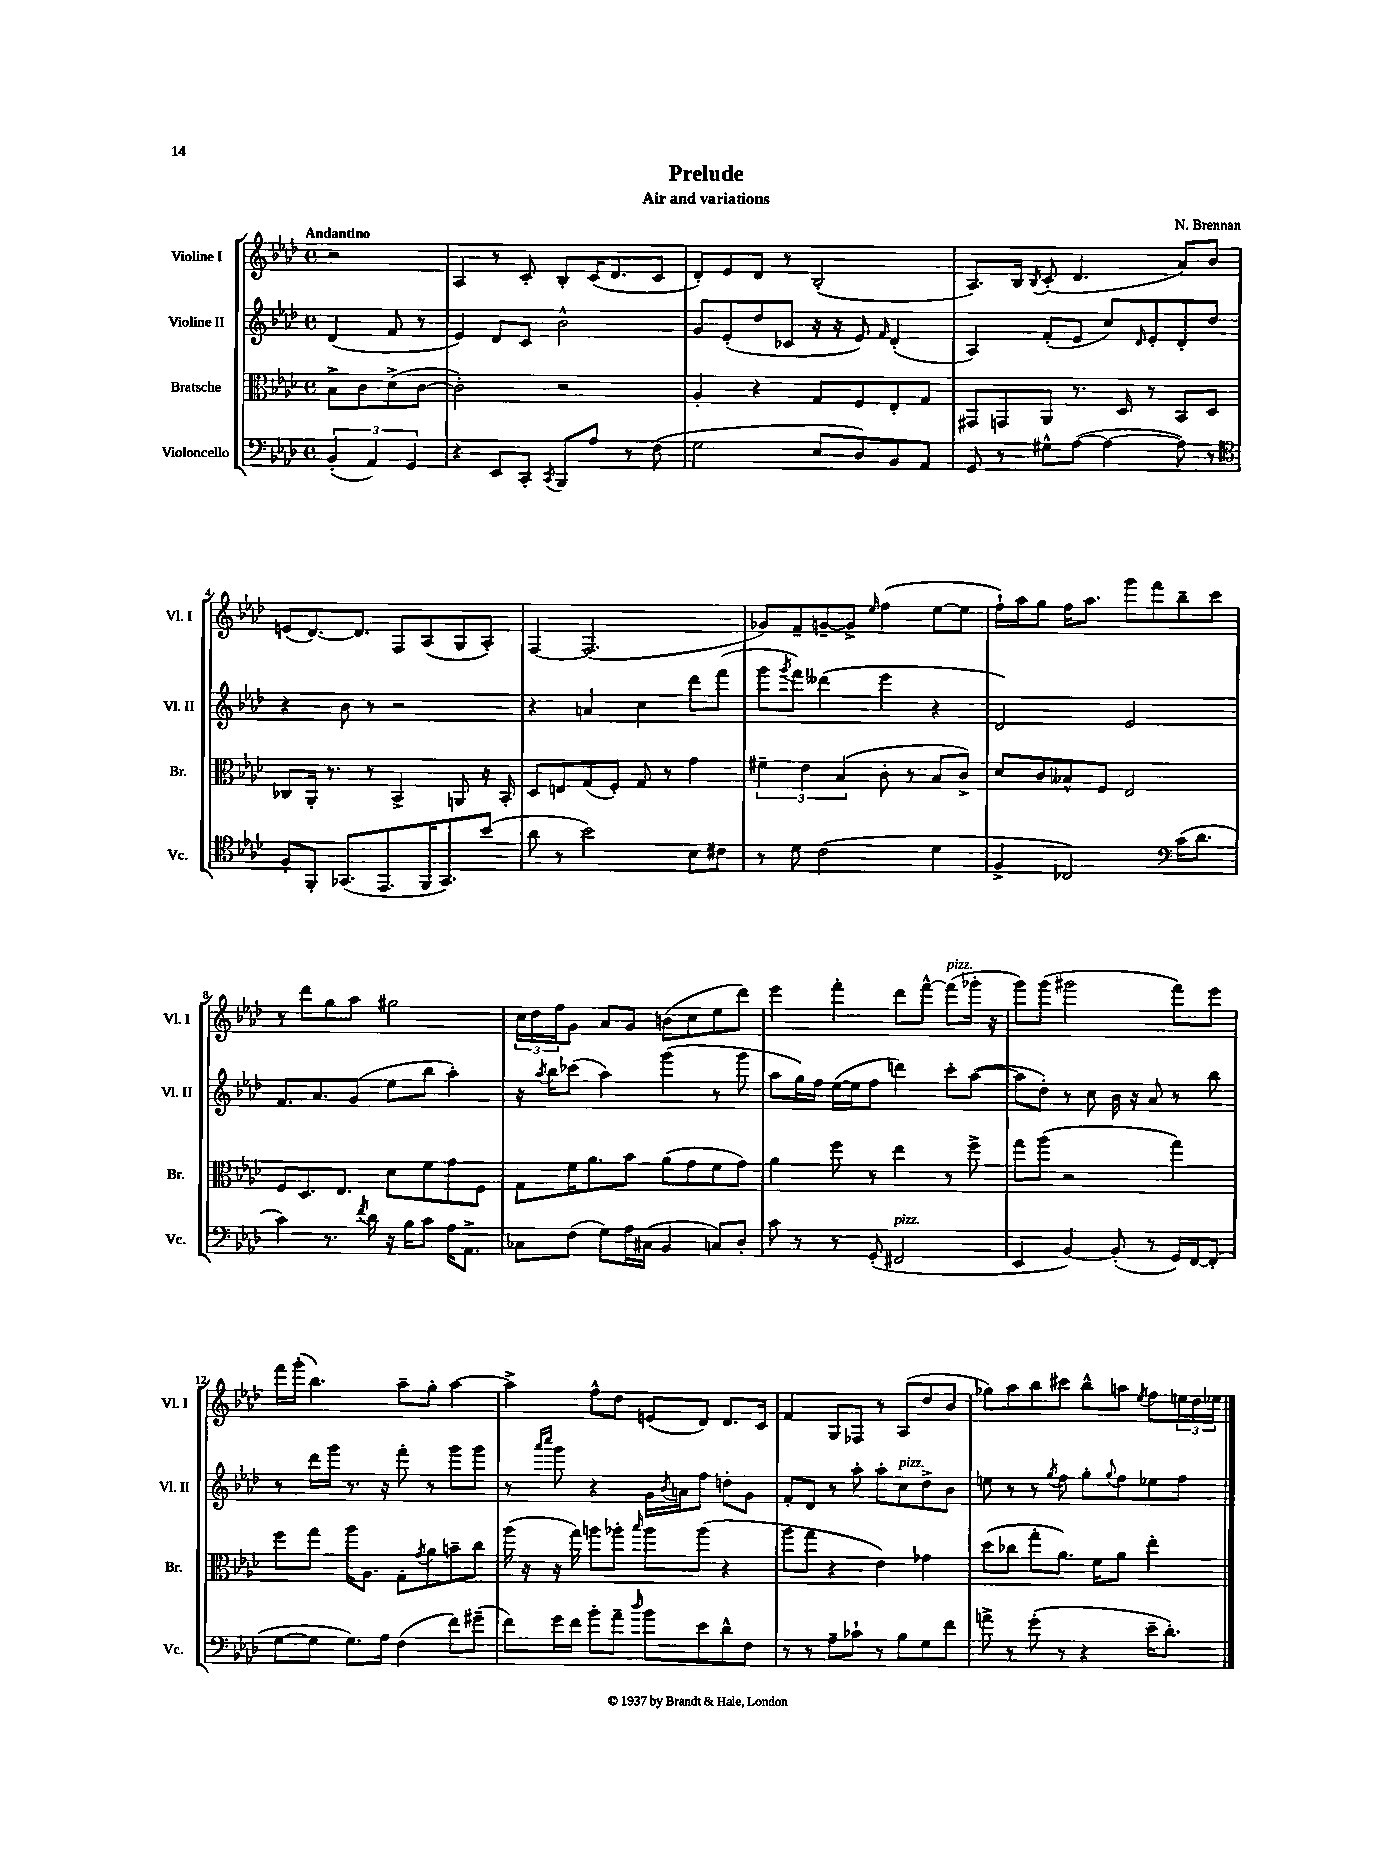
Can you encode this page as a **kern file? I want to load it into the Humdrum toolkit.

**kern	**kern	**kern	**kern
*staff4	*staff3	*staff2	*staff1
*clefF4	*clefC3	*clefG2	*clefG2
*k[b-e-a-d-]	*k[b-e-a-d-]	*k[b-e-a-d-]	*k[b-e-a-d-]
*M4/4	*M4/4	*M4/4	*M4/4
*met(c)	*met(c)	*met(c)	*met(c)
(6BB-'	8B-^	(4d-	2r
.	8c	.	.
6AA-)	.	.	.
.	(8d-^	8f	.
6GG	.	.	.
.	[8c	8r	.
=	=	=	=
4r	2c'])	4e-)	4A-
8EE-	.	8d-	8r
8CC'	.	8c	8c'
8qCC	.	.	.
8BBB-	2r	2b-^^	8B-'
8A-	.	.	(16c
.	.	.	8.d-
8r	.	.	.
(8F	.	.	8c
=	=	=	=
2G	4A-'	8g	8d-')
.	.	(8e-'	8e-
.	4r	8dd-	8d-
.	.	8c-	8r
8E-	8G	16r	(2B-'
.	.	16r	.
8D-)	8F	8e-)	.
.	.	16qqf	.
8BB-	8E-'	(4d-'	.
8AA-	8G	.	.
=	=	=	=
8GG	8GG#	4A-)	8.A-)
8r	8GG	.	.
.	.	.	16B-
.	.	.	8qB-
8G#^^	8AA-	(8f'	(8c'
([8A-	8.r	8e-	4.d-
4A-_	.	8cc)	.
.	16D-	.	.
.	.	16qqd-	.
.	8r	8e-'	.
8A-])	8BB-	8d-'	8a-)
8r	8D-	8dd-	8b-
=	=	=	=
*clefC4	*	*	*
8F'	8C-	4r	(8e
8FF'	16AA-'	.	[8.d-)
.	8.r	.	.
(8.GG-	.	8b-	.
.	.	.	8.d-]
.	8r	8r	.
8.EE-	.	.	.
.	4BB-^	2r	8F
16FF	.	.	(8A-
8.GG-)	.	.	.
.	8AA	.	8G
(8b-	16r	.	8A-')
.	16BB-'	.	.
=	=	=	=
8a-	8D-	4r	[4F
8r	8E	.	.
2b-)	(8G	4a	(2.F]
.	8F')	.	.
.	8G	4cc	.
.	8r	.	.
8B-	4g	8ddd-	.
8c#	.	(8fff	.
=	=	=	=
8r	6f#~	8ggg	8g-)
.	.	8qggg	.
8d-	.	8fff)	8f~
.	6e-	.	.
(2c	.	(4ddd--	[8g~
.	(6B-	.	.
.	.	.	8g^]
.	.	.	16qqee-
.	8c'	4eee-	(4ff
.	8r	.	.
4d-	8B-	4r	[8ee-
.	8c^)	.	8ee-]
=	=	=	=
4F^	8d-	2d-)	16ff`)
.	.	.	16aa-
.	8c	.	8gg
2C-)	8B--^^	.	16ff
.	.	.	8.aa-
.	8F	.	.
.	2E-	2e-	8ggg
.	.	.	8fff
*clefF4	*	*	*
(16c	.	.	8bb-~
8.d-	.	.	.
.	.	.	8ccc
=	=	=	=
4c)	8F	8.f	8r
.	8.D-	.	8ddd-
.	.	8.a-	.
8.r	.	.	8gg
.	8.E-	.	.
.	.	(8g	8aa-
8qf	.	.	.
16d-	.	.	.
16r	8d-	8ee-	2gg#
16B-	.	.	.
8c	8f	8bb-	.
16A-	8g	4aa-')	.
8.AA-^	.	.	.
.	8F	.	.
=	=	=	=
8C-	8G	16r	24cc
.	.	.	24dd-
.	.	8qaa-	.
.	.	16bb-	.
.	.	.	24ff
(8F	16f	(8ccc-	8g
.	8.a-	.	.
8G)	.	4aa-)	8a-
16A-	8b-	.	8g
(16C#	.	.	.
4BB-	(8a-	(4ggg	(8b
.	8g	.	8cc
8C)	8f	8r	8ee-
8D-'	8g)	8ggg	8ddd-)
=	=	=	=
8c	4a-	8aa-	4eee-
8r	.	16gg)	.
.	.	16ff	.
8r	8ff	([16ee-	4fff'
.	.	16ee-]	.
(8GG'	8r	8ff	.
2FF#	4ee-	4ddd)	8ddd-
.	.	.	[8fff^^
.	8r	8ccc'	(8fff]
.	8ff^	([8aa-	16ggg-'
.	.	.	16r
=	=	=	=
4EE-	8gg	8aa-]	8ggg)
.	(8aa-	8dd-')	(8ggg
[4BB-)	2r	8r	2ggg#
.	.	8cc	.
(8BB-']	.	16b-	.
.	.	16r	.
8r	.	8a-	.
16GG)	4gg)	8r	8fff)
[16FF	.	.	.
(8FF']	.	8bb-	8eee-
=	=	=	=
[8G	8ff	8r	16fff
.	.	.	(16ggg'
8G]	8gg	16ddd-	4.bb-)
.	.	16ggg	.
8.G)	16aa-	8.r	.
.	8.A-	.	.
16A-	.	16r	.
(4F	8G'	8fff'	8aa-~
.	8qg	.	.
.	8a-	8r	8gg'
8f)	8b~	8ggg	[4aa-
(8g#~	8cc	8ggg	.
=	=	=	=
8f)	(16aa-	8r	4aa-^]
.	16r	.	.
.	.	16qqaaa-	.
.	.	16qqcccc	.
16g	16r	8ggg	.
16f	16gg)	.	.
8b-'	8aa	4r	8ff^^
8a-~	8aa-'	.	8dd-
16qqdd-	16qqbb-	.	.
8b-	8aa-	16g	(8e
.	.	8qb-	.
.	.	16a	.
8e-	(8aa-	8ff	8d-)
8d-^^	4r	8dd'	8.d-
8F	.	8g	.
.	.	.	16c
=	=	=	=
8r	8aa-	8f'	4f
8r	8gg	8d-	.
8A-~	4r	8r	8G
8c-`	.	8aa-'	8F-
8r	4e-)	8aa-'	8r
8B-	.	8cc	(8A-
8G	4g-	8dd-^	8dd-
8f	.	8b-	8b-
=	=	=	=
8a^	(8dd-	8ee	8gg-)
8r	8cc-	8r	8aa-
(8g'	8gg'	8r	8bb-
.	.	8qgg	.
8r	8.a-)	8ff	8ccc#
4r	.	8gg'	8bb-^^
.	16f	.	.
.	.	8qqgg	.
.	8a-	8ff	8aa
.	.	.	8qee-
16e-~	4ee-'	8ee-	8ff
8.d-')	.	.	.
.	.	8ff	24ee
.	.	.	24dd-
.	.	.	24ee-
==	==	==	==
*-	*-	*-	*-
